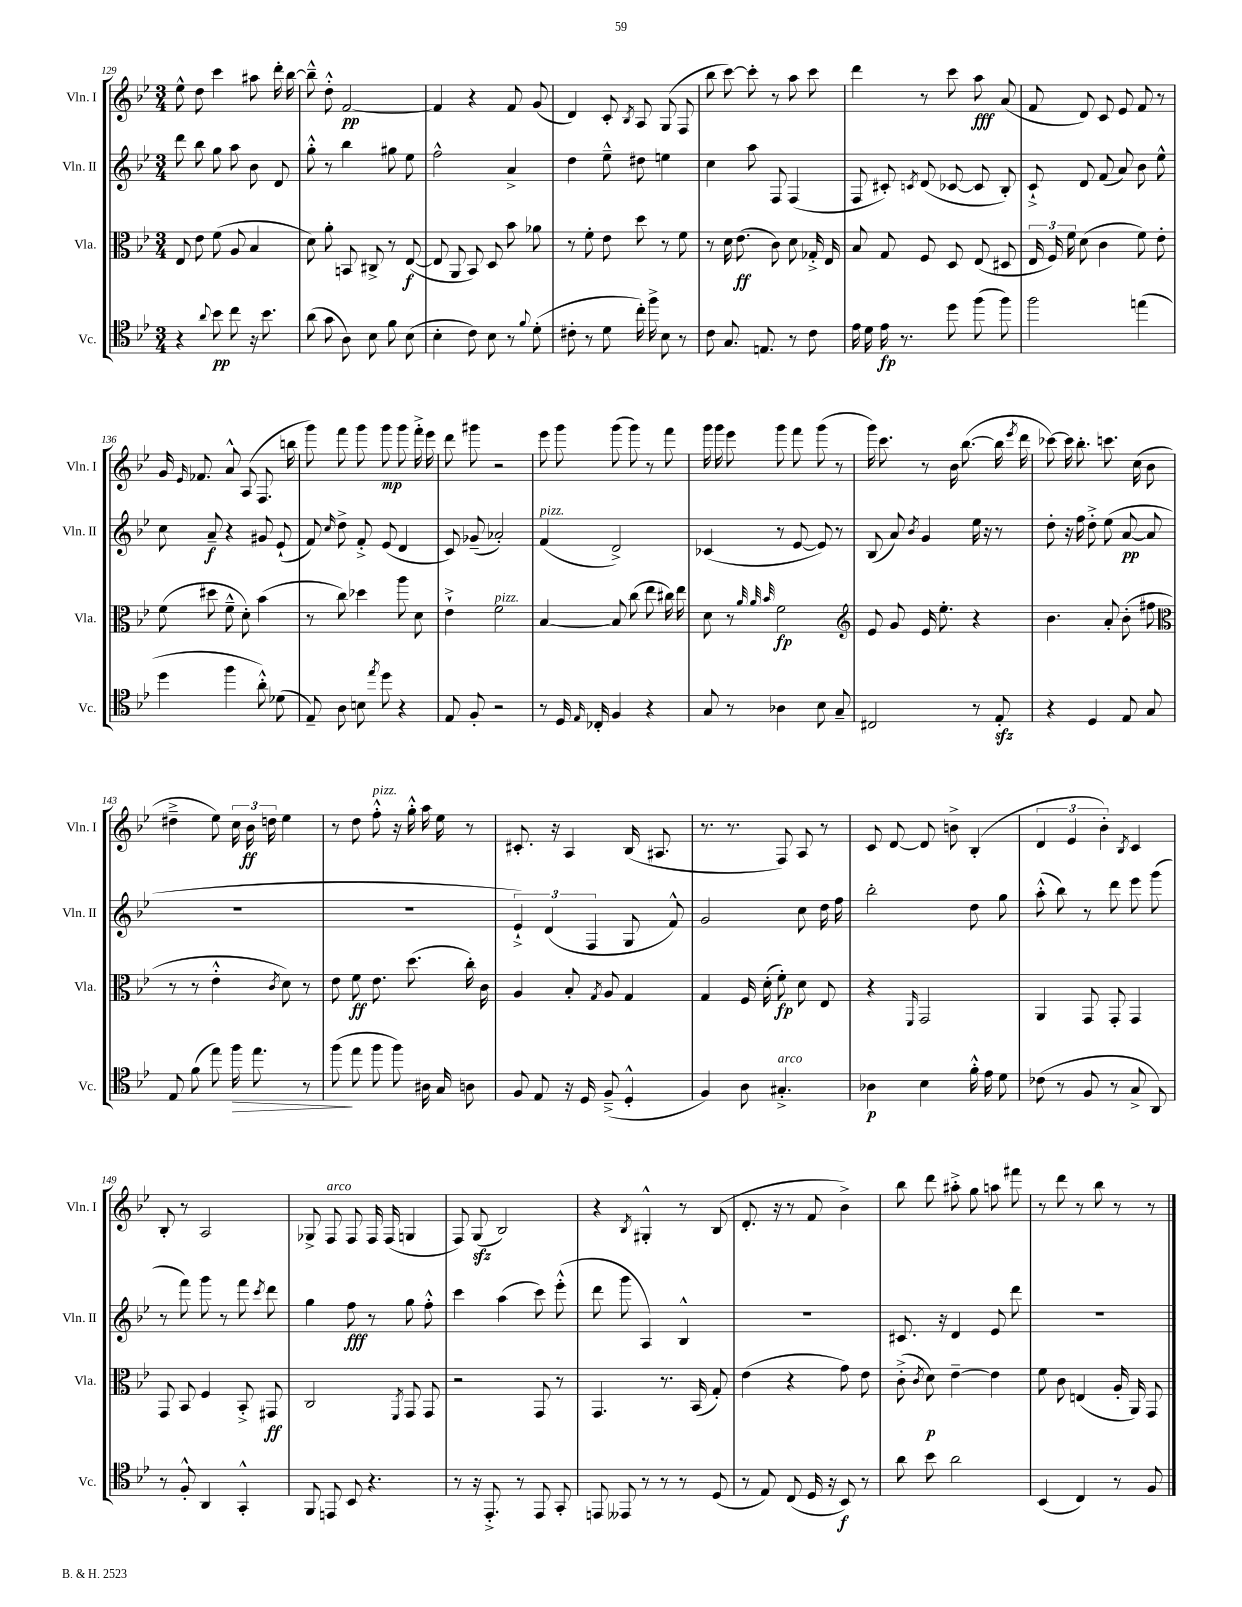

**kern	**kern	**kern	**kern
*staff4	*staff3	*staff2	*staff1
*clefC4	*clefC3	*clefG2	*clefG2
*k[b-e-]	*k[b-e-]	*k[b-e-]	*k[b-e-]
*M3/4	*M3/4	*M3/4	*M3/4
4r	8E-/	8ddd\	8ee-^^\
.	8e-\	8bb-\	8dd\
8qqa/	.	.	.
8b-\	(8f\	8gg\	4ccc\
8cc\	8A/	8aa\	.
16r	4B-/	8b-\	8aa#\
8.b-\	.	.	.
.	.	8d/	16ddd'\
.	.	.	[16bb-\
=	=	=	=
(8a\	8d\)	8gg'^^\	8bb-~^^\]
8g\	8a'\	8r	8dd'^^\
8A\)	8BB/	4bb-\	[2f/
8B-\	8C#^/	.	.
8f\	8r	8gg#\	.
(8B-\	([8E-/	8ee-\	.
=	=	=	=
4B-'\	8E-/]	2ff^^\	4f/]
.	8AA/	.	.
8c\)	8BB-/)	.	4r
8B-\	8D/	.	.
8r	8b-\	4a^/	8f/
8qqf/	.	.	.
(8d'\	8a-\	.	(8g/
=	=	=	=
8c#'\	8r	4dd\	4d/)
8r	8f'\	.	.
8d\	8e-\	8ee-~^^\	8c'/
.	.	.	8qB-/
16cc'\)	8dd\	8dd#\	8A/
16ff^\	.	.	.
8B-\	8r	4ee\	(8G/
8r	8f\	.	8F/
=	=	=	=
8c\	8r	4cc\	8bb-\
8.G/	16d\	.	[8ccc\)
.	(8.e-\	.	.
.	.	8aa\	8ccc'\]
8.E/	.	.	.
.	8c\)	8F/	8r
8r	8d\	(4F/	8aa\
8c\	16G-'^/	.	8ccc\
.	16E-/	.	.
=	=	=	=
16e-\	8B-/	8F/	4ddd\
16d\	.	.	.
16e-\	8G/	8c#'/)	.
8.r	.	.	.
.	.	8qc/	.
.	8F/	(8d/	8r
8dd\	8D/	[8c-/	8ccc\
(8ff\	(8E-/	8c-/]	8aa\
8ff\)	8D#/	8B-'/)	(8a/
=	=	=	=
2ff\	24E-/	8c`^/	8f/
.	24F/)	.	.
.	24f\	.	.
.	(8d\	8d/	8d/)
.	4c\	(8f/	8c/
.	.	8a/)	8e-/
(4ee\	8f\)	8b-\	8f/
.	8e-'\	8ee-^^\	8r
=	=	=	=
4dd\	(8f\	8cc\	16g/
.	.	.	16qqe-/
.	.	.	8.f-/
.	8dd#\	8a~/	.
4ff\	8f~^^\	4r	8a^^/
.	8d'\)	.	(8A/
8a'^^\)	(4b-\	8g#/	8.F/
(8d-\	.	(8e-`/	.
.	.	.	16bb\
=	=	=	=
8E-~/)	8r	8f/)	8ggg\)
.	.	16qqcc/	.
8A\	8cc\)	8dd^\	8fff\
8B\	4dd-\	8f'^/	8ggg\
8qee-/	.	.	.
8dd\	.	(8e-/	8ggg\
4r	8aa\	4d/	8ggg\
.	8d\	.	16fff'^\
.	.	.	16eee-\
=	=	=	=
8E-/	4e-`^\	8c/)	8ddd\
8F'/	.	(8g-~/	8ggg#\
2r	2f\	2a-'/)	2r
=	=	=	=
8r	[4B-/	(4f/	8eee-\
16D/	.	.	8ggg\
16qqE-/	.	.	.
16C-'/	.	.	.
4F/	8B-/]	2d^/)	(8ggg\
.	(8cc\	.	8ggg\)
4r	8ee-\	.	8r
.	16cc#\)	.	8fff\
.	16ee-\	.	.
=	=	=	=
8G/	8d\	(4c-/	16ggg\
.	.	.	16ggg\
8r	8r	.	8eee-\
.	32qqa/	.	.
.	32qqa/	.	.
.	32qqb-/	.	.
4A-\	2f\	8r	8ggg\
.	.	[8e-/	8fff\
8B-\	.	8e-/])	(8ggg\
8G~/	.	8r	8r
=	=	=	=
*	*clefG2	*	*
2C#/	8e-/	(8B-/	16ggg\)
.	.	.	8.ccc\
.	8g/	8a/)	.
.	.	8qb-/	.
.	16e-/	4g/	8r
.	8.ee-'\	.	.
.	.	.	16b-\
.	.	.	([8.bb-\
8r	4r	16ee-\	.
.	.	16r	.
8E-'/	.	8r	16bb-\]
.	.	.	8qeee-/
.	.	.	16ddd\
=	=	=	=
4r	4.b-\	8dd'\	[8ccc-\)
.	.	16r	16ccc-\]
.	.	16ff\	8.bb-'\
4D/	.	8dd'^\	.
.	8a'/	(8ee-\	8.ccc\
8E-/	(8b-'\	[8a/	.
.	.	.	(16cc\
8G/	8ff#\	8a/]	8b-\
=	=	=	=
*	*clefC3	*	*
8E-/	8r	2.r	4dd#~^\
(8f\	8r	.	.
8ee-\)	4e-'^^\	.	8ee-\)
16ff\	.	.	24cc\
.	.	.	24b-\
8.ee-\	.	.	.
.	.	.	24dd\
.	8qc/	.	.
.	8d\)	.	4ee-\
8r	8r	.	.
=	=	=	=
(8ff\	8e-\	2.r	8r
8ee-\	8f\	.	8dd\
8ff\	8.e-\	.	8ff'^^\
8ff\)	.	.	16r
.	(8.dd\	.	16gg'^^\
16A#\	.	.	16aa\
16G/	.	.	16ee-\
8A\	16cc'\)	.	8r
.	16c\	.	.
=	=	=	=
8F/	4A/	6e-`^/)	8.c#'/
8E-/	.	.	.
.	.	(6d/	.
.	.	.	16r
16r	8B-'/	.	4A/
16D/	.	.	.
.	.	6F/	.
.	8qG/	.	.
(8F~^/	8A/	.	.
4D'^^/	4G/	8G/	(16B-/
.	.	.	8.A#/
.	.	8f^^/)	.
=	=	=	=
4F/)	4G/	2g/	8.r
.	.	.	8.r
8A\	16F/	.	.
.	(16d'\	.	.
4.G#'^/	8f'\)	.	8F/)
.	8d\	8cc\	8A/
.	8E-/	16dd\	8r
.	.	16ff\	.
=	=	=	=
4A-\	4r	2bb-'\	8c/
.	.	.	[8d/
.	16qqFF/	.	.
4B-\	2GG/	.	8d/]
.	.	.	8b^\
16f'^^\	.	8dd\	(4B-'/
16e-\	.	.	.
8d\	.	8gg\	.
=	=	=	=
(8c-\	4AA/	(8aa'^^\	6d/
8r	.	8bb-\)	.
.	.	.	6e-/
8F/	8GG/	8r	.
.	.	.	6b-'\)
8r	8GG'/	8ddd\	.
.	.	.	8qB-/
8G^/	4GG/	8eee-\	4c/
8AA/)	.	(8ggg\	.
=	=	=	=
8r	8GG/	8r	8B-'/
8F'^^/	8BB-/	8fff\)	8r
4AA/	4F/	8ggg\	2A/
.	.	8r	.
4GG'^^/	8BB-'^/	8fff\	.
.	.	8qccc/	.
.	8GG#/	8ddd\	.
=	=	=	=
8FF/	2C/	4gg\	8G-^/
8EE/	.	.	8F/
8BB-/	.	8ff\	8F/
4.r	.	8r	16F/
.	.	.	(16F/
.	8qFF/	.	.
.	8GG/	8gg\	4G/
.	8GG/	8ff'^^\	.
=	=	=	=
8r	2r	4ccc\	8F/)
16r	.	.	(8G/
8.EE-'^/	.	.	.
.	.	(4aa\	2B-/)
8r	.	.	.
8EE-/	8GG/	8ccc\)	.
8GG'/	8r	(8eee-'^^\	.
=	=	=	=
8EE/	4.GG/	8ddd\	4r
8EE--/	.	8ggg\	.
.	.	.	8qB-/
8r	.	4A/)	4G#'^^/
8r	8.r	.	.
8r	.	4B-^^/	8r
.	(16BB-/	.	.
(8D/	8G'/)	.	(8B-/
=	=	=	=
8r	(4e-\	2.r	8.d'/
8E-/)	.	.	.
.	.	.	16r
(8C/	4r	.	8r
16D/	.	.	8f/
16r	.	.	.
8BB-/)	8g\)	.	4b-^\)
8r	8e-\	.	.
=	=	=	=
8a\	(8c'^\	8.c#/	8bb-\
.	8qc/	.	.
8b-\	8d\)	.	8ddd\
.	.	16r	.
2a\	[4e-~\	4d/	8aa#'^\
.	.	.	8gg\
.	4e-\]	8e-/	8aa\
.	.	8ddd\	8fff#\
=	=	=	=
(4BB-/	8f\	2.r	8r
.	8c\	.	8ddd\
4C/)	(4E/	.	8r
.	.	.	8bb-\
8r	16A'/	.	8r
.	16AA/)	.	.
8F/	8GG/	.	8r
==	==	==	==
*-	*-	*-	*-
